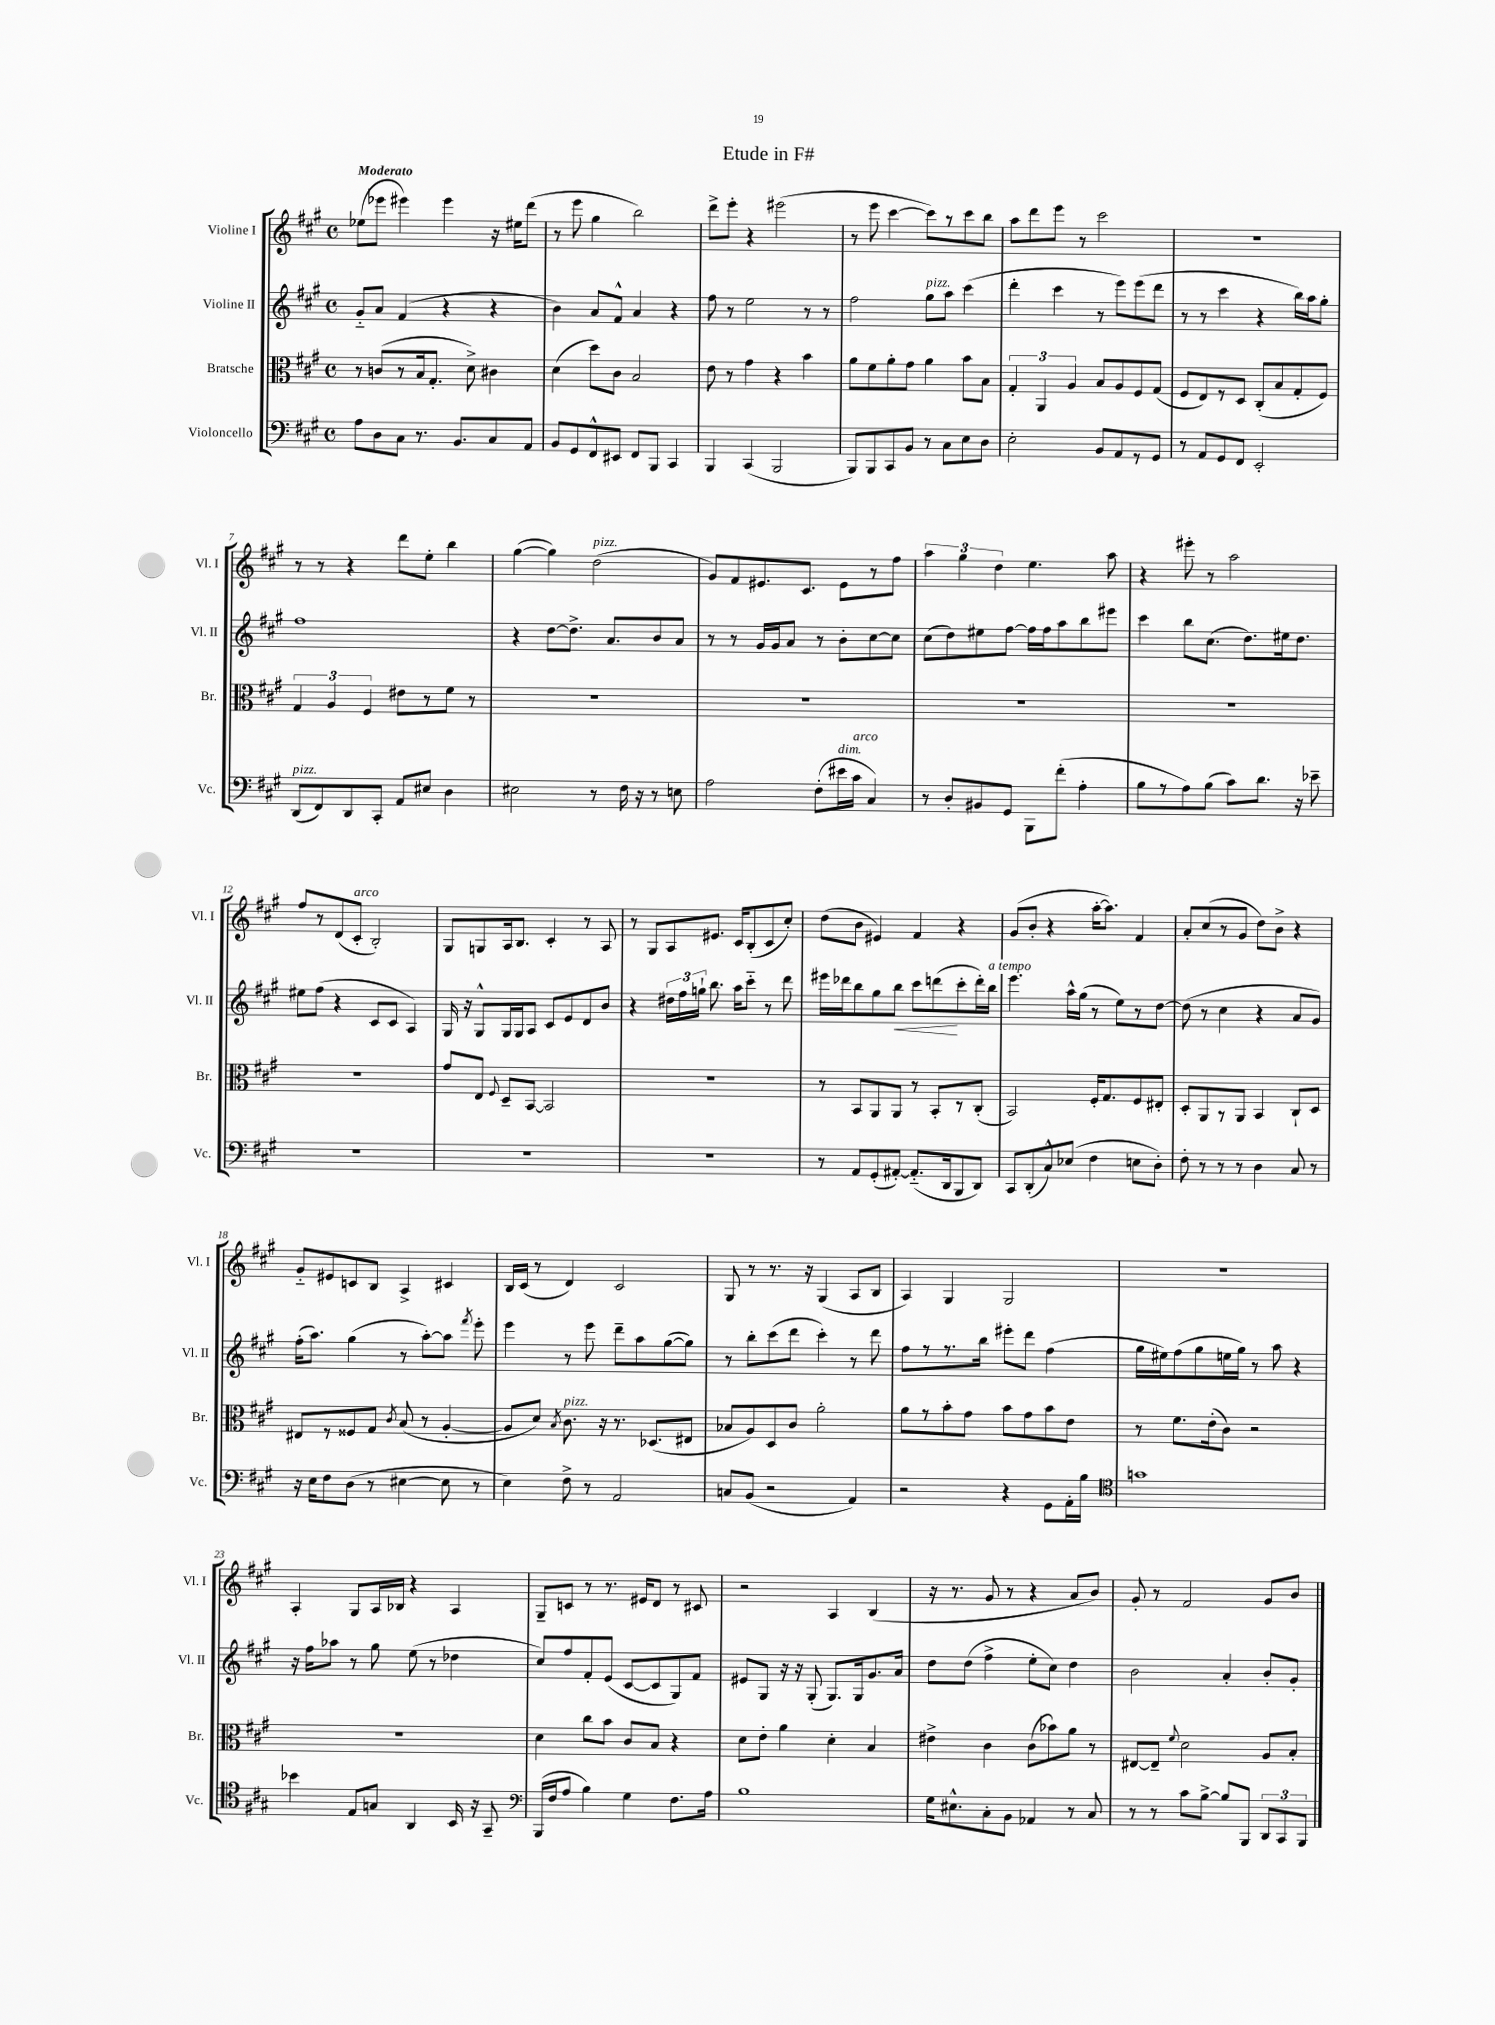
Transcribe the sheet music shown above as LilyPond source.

\header { title = "Etude in F#" }
<<
\new StaffGroup <<
\new Staff = "s0" \with { instrumentName = "Violine I" shortInstrumentName = "Vl. I" } {
    \clef treble \key a \major \defaultTimeSignature \time 4/4 \tempo "Moderato"
    \autoBeamOff ees''8[( ees'''8] eis'''4) eis'''4 r16 eis''16[ d'''8]( |
    r8 e'''8 gis''4 b''2) |
    d'''8[-> e'''8]-. r4 eis'''2( |
    r8 e'''8 cis'''4~ cis'''8[) r8 cis'''8 b''8] |
    a''8[ d'''8 e'''8] r8 cis'''2 |
    R1 |
    r8 r8 r4 d'''8[ e''8]-. b''4 |
    gis''4~( gis''4) d''2^\markup { \italic "pizz." }( |
    gis'8[) fis'8 eis'8. cis'8.] eis'8[ r8 fis''8] |
    \tuplet 3/2 { a''4 gis''4 d''4 } e''4. a''8 |
    r4 eis'''8-. r8 a''2 |
    fis''8[ r8 d'8( cis'8]-.^\markup { \italic "arco" } b2-.) |
    gis8[ g8 a16 b8.] cis'4-. r8 a8 |
    r8 gis8[ a8 eis'8.] cis'16[ b8-.( cis'8 cis''8]-.) |
    d''8[( b'8] eis'4) fis'4 r4 |
    gis'8[( b'8]-. r4 a''16[~-. a''8.]) fis'4 |
    a'8[-. cis''8( r8 gis'8] d''8[) b'8]-> r4 |
    gis'8[-_ eis'8 c'8 b8] a4-> cis'4 |
    b16[ cis'16]( r8 d'4) cis'2 |
    gis8 r8 r8. r16 gis4( a8[ b8] |
    a4) gis4 gis2 |
    r1 |
    a4-. gis8[ a16 bes16] r4 a4 |
    gis8[-- c'8] r8 r8. eis'16[ d'8] r8 cis'8 |
    r2 a4 b4( |
    r16 r8. gis'8 r8 r4 a'8[ b'8]) |
    gis'8-. r8 fis'2 gis'8[ b'8] \bar "|." |
}
\new Staff = "s1" \with { instrumentName = "Violine II" shortInstrumentName = "Vl. II" } {
    \clef treble \key a \major \defaultTimeSignature \time 4/4
    \autoBeamOff gis'8[-_ a'8] fis'4( r4 r4 |
    b'4) a'8[ fis'8]-^ a'4 r4 |
    fis''8 r8 e''2 r8 r8 |
    fis''2 gis''8[^\markup { \italic "pizz." } a''8] cis'''4( |
    d'''4-. cis'''4 r8 e'''8[) e'''8( d'''8] |
    r8 r8 cis'''4 r4 b''16[) a''16 gis''8]-. |
    fis''1 |
    r4 d''8[~ d''8.]-> a'8.[ b'8 a'8] |
    r8 r8 gis'16[ gis'16 a'8] r8 b'8[-. cis''8~ cis''8] |
    cis''8[( d''8) eis''8 fis''8]~ fis''16[ fis''16 a''8 b''8 eis'''8] |
    cis'''4 b''8[ cis''8.]( d''8.[) eis''16 d''8.] |
    eis''8[ fis''8]( r4 cis'8[ cis'8] a4) |
    gis16 r16 gis8[-^ gis16 gis16 a8] cis'8[ e'8 d'8 b'8] |
    r4 \tuplet 3/2 { dis''16[ fis''16 g''16]-! } b''8. a''16[ cis'''8]-_ r8 d'''8 |
    eis'''16[ des'''16 b''8 gis''8 b''8]\< cis'''8[ d'''8\!( cis'''8-. d'''16-.) b''16]^\markup { \italic "a tempo" } |
    e'''4. a''16[-^ gis''16]( r8 e''8[) r8 d''8]~ |
    d''8( r8 cis''4 r4 a'8[ gis'8]) |
    fis''16[-.( a''8.]) gis''4( r8 a''8[~-.) a''8] \acciaccatura { fis'''8 } e'''8-. |
    e'''4 r8 e'''8 d'''8[-- a''8 gis''8~( gis''8]) |
    r8 b''8[-. cis'''8( d'''8] cis'''4-.) r8 d'''8 |
    fis''8[ r8 r8. b''16] eis'''8[-. d'''8] fis''4( |
    gis''16[ eis''16) fis''8( gis''8 e''16 gis''16]) r8 a''8 r4 |
    r16 fis''16[ aes''8] r8 gis''8 e''8( r8 des''4 |
    cis''8[) fis''8 fis'8-. e'8]( cis'8[~ cis'8 gis8) fis'8] |
    eis'8[ gis8] r16 r16 gis8-.( gis8.[) gis16 gis'8. a'16] |
    d''8[ d''8]( fis''4-> e''8[-. cis''8]) d''4 |
    b'2 a'4-. b'8[-. gis'8]-. \bar "|." |
}
\new Staff = "s2" \with { instrumentName = "Bratsche" shortInstrumentName = "Br." } {
    \clef alto \key a \major \defaultTimeSignature \time 4/4
    \autoBeamOff r8 c'8[( r8 b16 gis8.]-. d'8->) cis'4 |
    d'4( d''8[) cis'8] b2 |
    e'8 r8 gis'4 r4 b'4 |
    a'8[ fis'8 a'8-. gis'8] a'4 b'8[ b8] |
    \tuplet 3/2 { gis4-. a,4 a4 } b8[ a8 fis8 gis8]( |
    fis8[ e8) r8 d8] cis8[-.( b8 gis8-. fis8]) |
    \tuplet 3/2 { gis4 a4 fis4 } eis'8[ r8 fis'8] r8 |
    R1 |
    R1 |
    R1 |
    R1 |
    R1 |
    gis'8[ e8] \appoggiatura { fis8 } d8[-- b,8]~ b,2 |
    r1 |
    r8 b,8[ a,8 a,8] r8 b,8[-. r8 cis8]-.( |
    b,2) fis16[-. gis8. fis8 eis8]-. |
    d8[-. a,8 r8 a,8] b,4 cis8[-! d8] |
    eis8[ r8 fisis8 gis8] \acciaccatura { cis'8 } b8( r8 a4~-. |
    a8[ d'8]) \acciaccatura { b8 } cis'8.^\markup { \italic "pizz." } r16 r8. des8.[( eis8] |
    bes8[ a8) d8 cis'8] a'2-. |
    a'8[ r8 b'8-. gis'8] b'8[ gis'8 b'8 e'8] |
    r8 fis'8.[ e'16-.( cis'8]) r2 |
    R1 |
    d'4 cis''8[ b'8] cis'8[ b8] r4 |
    d'8[ e'8]-. a'4 d'4-. b4 |
    eis'4-> cis'4 cis'8[( bes'8) a'8] r8 |
    eis8[~ eis8]-- \appoggiatura { fis'8 } d'2 a8[ b8]-. \bar "|." |
}
\new Staff = "s3" \with { instrumentName = "Violoncello" shortInstrumentName = "Vc." } {
    \clef bass \key a \major \defaultTimeSignature \time 4/4
    \autoBeamOff a8[ d8 cis8] r8. b,8.[ cis8 a,8] |
    b,8[ gis,8 fis,8-^ eis,8] fis,8[ b,,8] cis,4 |
    b,,4 cis,4( b,,2 |
    b,,8[) b,,8 cis,8 b,8] r8 cis8[ e8 d8] |
    e2-. b,8[ a,8 r8 gis,8] |
    r8 a,8[ gis,8 fis,8] e,2-. |
    d,8[^\markup { \italic "pizz." }( fis,8) d,8 cis,8]-. a,8[ eis8] d4 |
    eis2 r8 fis16 r16 r8 e8 |
    a2 fis8[-.( eis'16^\markup { \italic "dim." } cis'16]^\markup { \italic "arco" } cis4) |
    r8 d8[-. bis,8 gis,8] b,,8[ fis'8]-.( a4-. |
    b8[ r8 a8) b8]( cis'8[) d'8.] r16 ees'8-- |
    R1 |
    R1 |
    R1 |
    r8 a,8[ gis,8-.( ais,8]~-.) ais,8.[-_( d,16 b,,8 d,8]) |
    cis,8[ d,8-.( cis8-^) ees8]( fis4 e8[ d8]-.) |
    fis8-. r8 r8 r8 d4 cis8 r8 |
    r16 e16[ fis8 d8]( r8 eis4~ eis8 r8 |
    e4) fis8-> r8 a,2 |
    c8[ b,8]( r2 a,4) |
    r2 r4 gis,8[ a,16-. b16] |
    \clef tenor g'1 |
    bes'4 e8[ g8] a,4 b,16 r16 gis,8-- |
    \clef bass b,,16[( fis16 a8] b4) gis4 fis8.[ a16] |
    b1 |
    gis16[ eis8.-^ cis8-. b,8] aes,4 r8 cis8 |
    r8 r8 cis'8[ b8]~-> b8[ b,,8] \tuplet 3/2 { d,8[ cis,8 b,,8] } \bar "|." |
}
>>
>>
